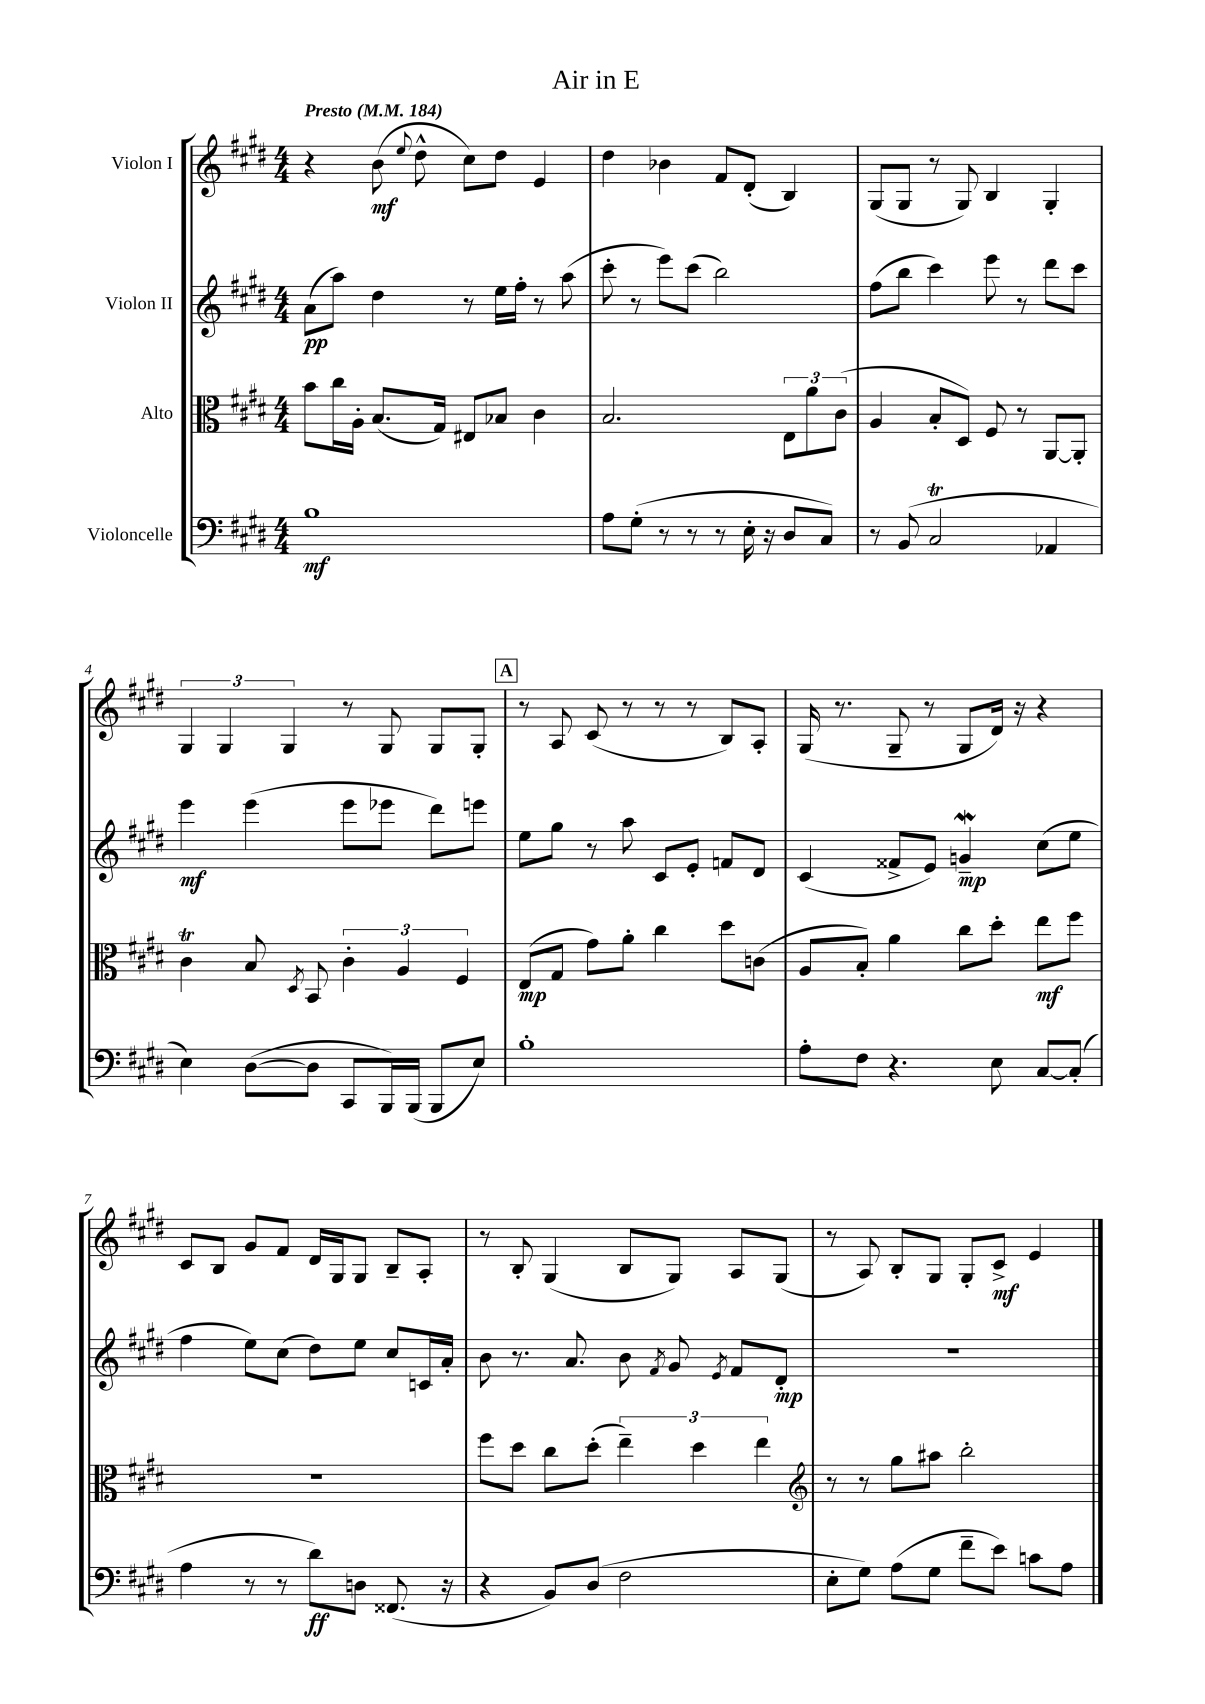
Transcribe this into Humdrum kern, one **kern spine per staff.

**kern	**dynam	**kern	**dynam	**kern	**dynam	**kern	**dynam
*part4	*part4	*part3	*part3	*part2	*part2	*part1	*part1
*staff4	*staff4	*staff3	*staff3	*staff2	*staff2	*staff1	*staff1
*I"Violoncelle	*	*I"Alto	*	*I"Violon II	*	*I"Violon I	*
*clefF4	*	*clefC3	*	*clefG2	*	*clefG2	*
*k[f#c#g#d#]	*	*k[f#c#g#d#]	*	*k[f#c#g#d#]	*	*k[f#c#g#d#]	*
*M4/4	*	*M4/4	*	*M4/4	*	*M4/4	*
*MM184	*	*MM184	*	*MM184	*	*MM184	*
=1	=1	=1	=1	=1	=1	=1	=1
!	!	!	!	!	!	!LO:TX:a:B:t=Presto	!
1B	mf	8b\L	.	(8a\L	pp	4r	.
.	.	16cc#\L	.	8aa\J)	.	.	.
.	.	16A'\JJ	.	.	.	.	.
.	.	(8.B/L	.	4dd#\	.	(8b\	mf
.	.	.	.	.	.	8qqee/	.
.	.	.	.	.	.	8dd#^^\	.
.	.	16G#/Jk)	.	.	.	.	.
.	.	8E#X/L	.	8r	.	8cc#\L)	.
.	.	8B-X/J	.	16ee\LL	.	8dd#\J	.
.	.	.	.	16ff#'\JJ	.	.	.
.	.	4c#\	.	8r	.	4e/	.
.	.	.	.	(8aa\	.	.	.
=2	=2	=2	=2	=2	=2	=2	=2
8A\L	.	2.B/	.	8ccc#'\	.	4dd#\	.
(8G#'\J	.	.	.	8r	.	.	.
8r	.	.	.	8eee\L)	.	4b-X\	.
8r	.	.	.	(8ccc#\J	.	.	.
8r	.	.	.	2bb\)	.	8f#/L	.
16E'\	.	.	.	.	.	(8d#'/J	.
16r	.	.	.	.	.	.	.
8D#/L	.	12E\L	.	.	.	4B/)	.
.	.	12a\	.	.	.	.	.
8C#/J)	.	.	.	.	.	.	.
.	.	(12c#\J	.	.	.	.	.
=3	=3	=3	=3	=3	=3	=3	=3
8r	.	4A/	.	(8ff#\L	.	(8G#/L	.
(8BB/	.	.	.	8bb\J	.	8G#/J	.
2C#T/	.	8B'/L	.	4ccc#\)	.	8r	.
.	.	8D#/J)	.	.	.	8G#/)	.
.	.	8F#/	.	8eee\	.	4B/	.
.	.	8r	.	8r	.	.	.
4AA-X/	.	[8AA/L	.	8ddd#\L	.	4G#'/	.
.	.	8AA'/J]	.	8ccc#\J	.	.	.
!!LO:LB:g=z
=4	=4	=4	=4	=4	=4	=4	=4
4E\)	.	4c#T\	.	4eee\	mf	6G#/	.
.	.	.	.	.	.	6G#/	.
([8D#\L	.	8B/	.	(4eee\	.	.	.
.	.	.	.	.	.	6G#/	.
.	.	8qD#/	.	.	.	.	.
8D#\J]	.	8BB/	.	.	.	.	.
8CC#/L	.	6c#'\	.	8eee\L	.	8r	.
16BBB/L)	.	.	.	8eee-X\J	.	8G#/	.
.	.	6A/	.	.	.	.	.
(16BBB/JJ	.	.	.	.	.	.	.
8BBB/L	.	.	.	8ddd#\L)	.	8G#/L	.
.	.	6F#/	.	.	.	.	.
8E/J)	.	.	.	8eeen\J	.	8G#'/J	.
!!LO:REH:place=s1:t=A
=5	=5	=5	=5	=5	=5	=5	=5
1B'	.	(8E/L	mp	8ee\L	.	8r	.
.	.	8G#/J	.	8gg#\J	.	8A/	.
.	.	8g#\L)	.	8r	.	(8c#/	.
.	.	8a'\J	.	8aa\	.	8r	.
.	.	4cc#\	.	8c#/L	.	8r	.
.	.	.	.	8e'/J	.	8r	.
.	.	8dd#\L	.	8fn/L	.	8B/L)	.
.	.	(8cn\J	.	8d#/J	.	8A'/J	.
=6	=6	=6	=6	=6	=6	=6	=6
8A'\L	.	8A/L	.	(4c#/	.	(16G#/	.
.	.	.	.	.	.	8.r	.
8F#\J	.	8B'/J)	.	.	.	.	.
4.r	.	4a\	.	8f##X^/L	.	8G#~/	.
.	.	.	.	8e/J)	.	8r	.
.	.	8cc#\L	.	4gnw~/	mp	8G#/L	.
8E\	.	8dd#'\J	.	.	.	16d#/Jk)	.
.	.	.	.	.	.	16r	.
[8C#/L	.	8ee\L	mf	(8cc#\L	.	4r	.
(8C#'/J]	.	8ff#\J	.	8ee\J	.	.	.
!!LO:LB:g=z
=7	=7	=7	=7	=7	=7	=7	=7
4A\	.	1r	.	4ff#\	.	8c#/L	.
.	.	.	.	.	.	8B/J	.
8r	.	.	.	8ee\L)	.	8g#/L	.
8r	.	.	.	(8cc#\J	.	8f#/J	.
8d#\L)	ff	.	.	8dd#\L)	.	16d#/LL	.
.	.	.	.	.	.	16G#/J	.
8Dn\J	.	.	.	8ee\J	.	8G#/J	.
(8.FF##X/	.	.	.	8cc#/L	.	8B~/L	.
.	.	.	.	16cn/L	.	8A'/J	.
16r	.	.	.	16a'/JJ	.	.	.
=8	=8	=8	=8	=8	=8	=8	=8
4r	.	8ff#\L	.	8b\	.	8r	.
.	.	8dd#\J	.	8.r	.	8B'/	.
8BB/L)	.	8cc#\L	.	.	.	(4G#/	.
.	.	.	.	8.a/	.	.	.
(8D#/J	.	(8dd#'\J	.	.	.	.	.
2F#\	.	6ee~\)	.	8b\	.	8B/L	.
.	.	.	.	8qf#/	.	.	.
.	.	.	.	8g#/	.	8G#/J)	.
.	.	6dd#\	.	.	.	.	.
.	.	.	.	8qe/	.	.	.
.	.	.	.	8f#/L	.	8A/L	.
.	.	6ee\	.	.	.	.	.
.	.	.	.	8d#'/J	mp	(8G#/J	.
=9	=9	=9	=9	=9	=9	=9	=9
*	*	*clefG2	*	*	*	*	*
8E'\L	.	8r	.	1r	.	8r	.
8G#\J)	.	8r	.	.	.	8A/)	.
(8A\L	.	8gg#\L	.	.	.	8B'/L	.
8G#\J	.	8aa#X\J	.	.	.	8G#/J	.
8f#~\L	.	2bb'\	.	.	.	8G#'/L	.
8e\J)	.	.	.	.	.	8c#^/J	mf
8cn\L	.	.	.	.	.	4e/	.
8A\J	.	.	.	.	.	.	.
==	==	==	==	==	==	==	==
*-	*-	*-	*-	*-	*-	*-	*-
